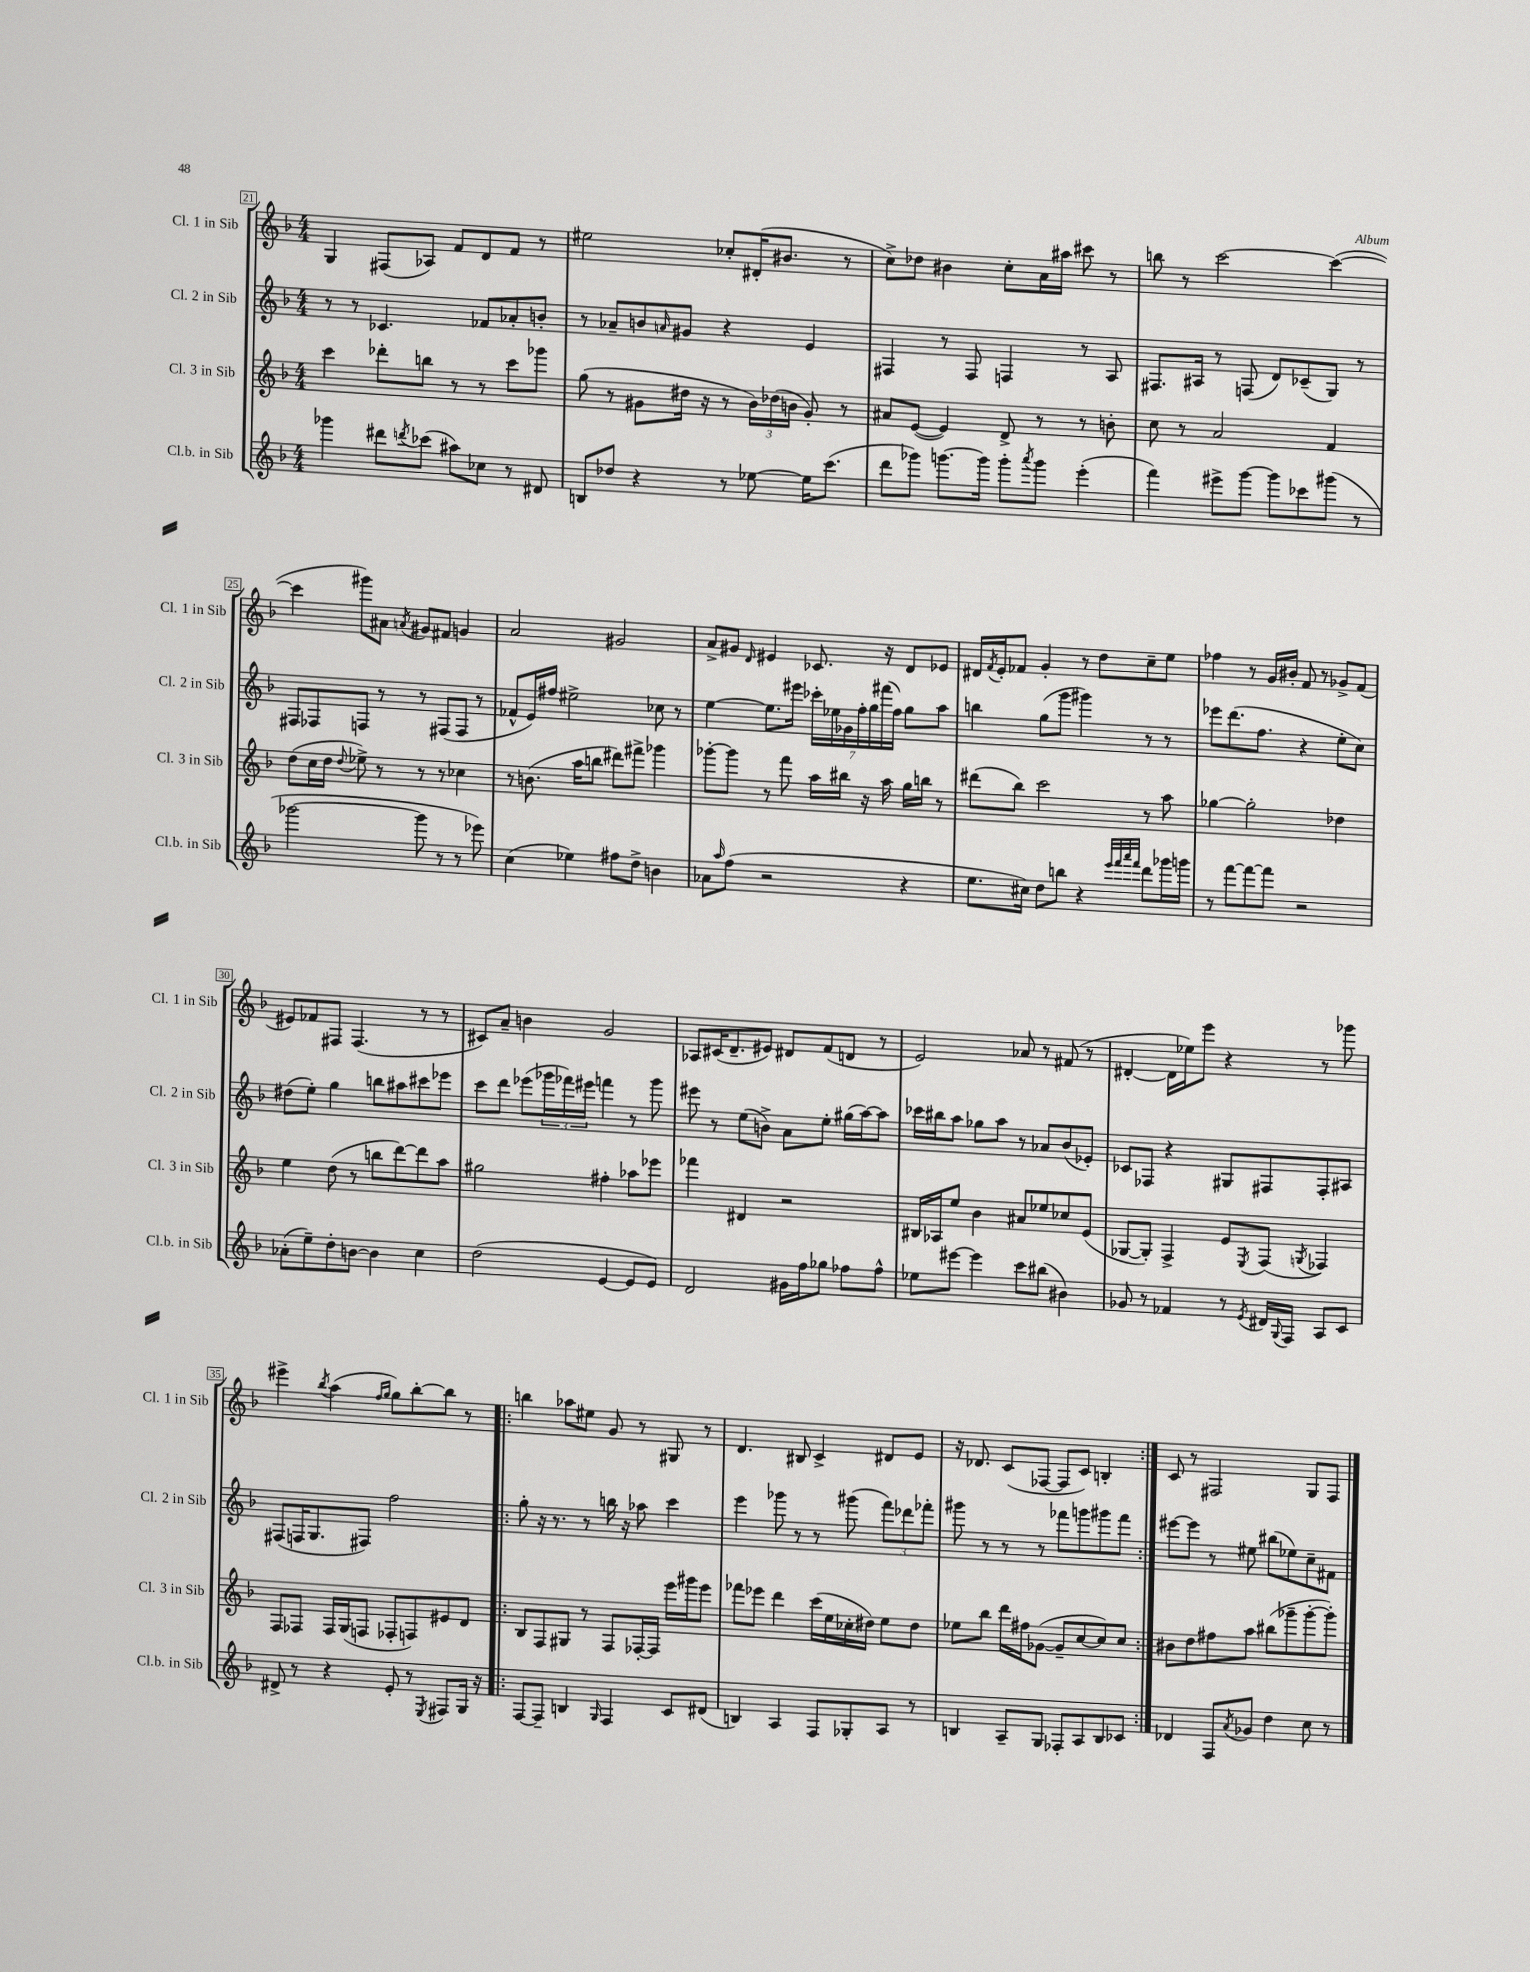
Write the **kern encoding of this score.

**kern	**kern	**kern	**kern
*part4	*part3	*part2	*part1
*staff4	*staff3	*staff2	*staff1
*I"Cl.b. in Sib	*I"Cl. 3 in Sib	*I"Cl. 2 in Sib	*I"Cl. 1 in Sib
*I'Cl.b. in Sib	*I'Cl. 3 in Sib	*I'Cl. 2 in Sib	*I'Cl. 1 in Sib
*clefG2	*clefG2	*clefG2	*clefG2
*k[b-]	*k[b-]	*k[b-]	*k[b-]
*M4/4	*M4/4	*M4/4	*M4/4
=21	=21	=21	=21
4ggg-X\	4ccc\	8r	4G/
.	.	8r	.
8ddd#X\L	8ddd-X'\L	4.c-X/	(8F#X/L
8qdddn/	.	.	.
(8ccc-X\J	8bbn\J	.	8A-X/J)
8aa#X\L)	8r	.	8f/L
8cc-X\J	8r	8f-X/L	8d/
8r	8ccc\L	8a-X'/	8f/J
8d#X/	8ggg-X\J	8bn'/J	8r
=22	=22	=22	=22
8Bn/L	(8gg\	8r	2ee#X\
8dd-X/J	8r	8a-X~/L	.
4r	8g#X\L	8bn/	.
.	.	16qqan/	.
.	16dd#X\Jk	8g#X/J	.
.	16r	.	.
8r	8r	4r	8cc-X'/L
[8ee-X\	24b-\LL)	.	(16d#X'/K
.	(24dd-X\	.	.
.	.	.	8.b#X/J
.	24bn\JJ	.	.
16ee-\KL]	8g#'/)	4e/	.
(8.ccc\J	.	.	.
.	8r	.	8r
=23	=23	=23	=23
8ddd\L	8a#X/L	4F#X/	8cc^\L)
8ggg-X\J)	([8e/J	.	8dd-X\J
[8.gggn\L	4e/])	8r	4b#X\
.	.	8F#/	.
16ggg\Jk]	.	.	.
8ggg'\L	8d^/	4Fn/	8cc'\L
8qaaa/	.	.	.
8ggg\J	8r	.	16a\L
.	.	.	16aa#X\JJ
(4eee'\	8r	8r	8ccc#X\
.	8bn'\	8A/	8r
=24	=24	=24	=24
4fff\)	8cc\	8.F#X/L	8bbn\
.	8r	.	8r
.	.	16A#X/Jk	.
8eee#X^\L	2a/	8r	[2ccc\
[8ggg\J	.	(8Fn/	.
8ggg\L]	.	8d/L)	.
8ccc-X\	.	(8c-X~/	.
(8ggg#X\J	4f/	8G/J)	(4ccc\_
8r	.	8r	.
!!LO:LB:g=z
=25	=25	=25	=25
[2ggg-X\	(8dd\L	8F#X/L	4ccc\]
.	16cc\L	8F-X/	.
.	16dd\JJ	.	.
.	8qqdd/	.	.
.	8ee-X^\)	8Fn/J	8ggg#X\L)
.	8r	8r	8a#X\J
.	.	.	8qan/
8ggg-\]	8r	8r	8g#X/L
8r	8r	(8F#X/L	8f#X/J
8r	4cc-X\	8F#/J	4gn/
8eee-X\)	.	8r	.
=26	=26	=26	=26
(4cc\	8r	8f-X^^/L	2a/
.	(8.bn\	16e/L)	.
.	.	16ff#X/JJ	.
4ee-X\)	.	2ee#X^\	.
.	16aa\KL	.	.
.	8bbn\J	.	.
8ff#X\L	8ddd#X\L)	.	2g#X/
8dd^\J	8fff#X^\J	.	.
4bn\	4ggg-X\	8cc-X\	.
.	.	8r	.
=27	=27	=27	=27
8a-X\L	[8ggg-X'\L	[4ee\	8a^/L
16qqaa/	.	.	.
(8ff\J	8ggg-\J]	.	8g#X/J
.	.	.	16qqd/
2r	8r	8.ee\L]	4e#X/
.	8fff\	.	.
.	.	16eee#X\Jk	.
.	16aa\LL	28ccc-X'\LL	8.c-X/
.	.	28ee-X\	.
.	16bb#X\JJ	.	.
.	.	28g-X\	.
.	.	28ff'\	.
.	16r	.	.
.	.	28gg\	.
.	.	(28fff#X\	.
.	16aa\	.	16r
.	.	28ff\JJ)	.
4r	16gg\LL	8gg\L	8d/L
.	16bbn\JJ	.	.
.	8r	8aa\J	8e-X/J
=28	=28	=28	=28
8.ee\L	(8ddd#X\L	4bbn\	16d#X/LL
.	.	.	8qf/
.	.	.	16e'/J
.	8bb-\J)	.	8f-X/J
16cc#X\Jk)	.	.	.
8dd\L	2ccc\	(8gg\L	4g'/
8bbn\J	.	8ggg\J	.
4r	.	4ggg#X\)	8r
.	.	.	8dd\L
32qqeee/LLL	.	.	.
32qqfff/	.	.	.
32qqaaa/	.	.	.
32qqfff/JJJ	.	.	.
8ddd\L	8r	8r	8cc~\
16ggg-X\L	8aa\	8r	8ee\J
16gggn\JJ	.	.	.
=29	=29	=29	=29
8r	[4gg-X\	8eee-X\L	4ff-X\
[8fff\L	.	(8.ddd\	.
8fff\_	2gg-'\]	.	8r
.	.	8.ff\J	.
8fff\J]	.	.	16g/LL
.	.	.	16b#X'/JJ
2r	.	4r	8f/
.	.	.	8r
.	4dd-X\	8ee'\L	8g-X^/L
.	.	8cc\J)	(8f/J
!!LO:LB:g=z
=30	=30	=30	=30
(8a-X'\L	4ee\	(8dd#X\L	8e#X/L)
8ee~\)	.	8ee'\J)	8f-X/
8dd'\	(8dd\	4gg\	8F#X/J
[8bn\J	8r	.	(4.F#/
4b\]	8bbn\L	8bbn\L	.
.	[8ddd\)	8aa#X\	.
4cc\	8ddd\]	8ccc#X\	8r
.	8aa\J	8eee-X\J	8r
=31	=31	=31	=31
(2dd\	2gg#X\	8ccc\L	8c#X/L)
.	.	8ddd\J	8a~/J
.	.	(8eee-X\L	4bn\
.	.	24ggg-X\L	.
.	.	24fff-X\)	.
.	.	24eee#X\JJ	.
[4e/	4ff#X'\	4fffn\	2g/
8e/L]	8aa-X\L	8r	.
8e/J)	8eee-X\J	8ggg-\	.
=32	=32	=32	=32
2d/	4fff-X\	8eee#X\	8A-X/L
.	.	8r	(16c#X/K
.	.	.	8.d~/
.	4d#X/	(8ee\L	.
.	.	8bn^\J)	8e#X/J)
16g#X\LL	2r	8a\L	8d#X/L
16ff\J	.	.	.
8gg-X\J	.	8ee'\J	(8f/
8ff-X\L	.	(16gg#X\LL	8dn/J
.	.	[16aa\J)	.
8ff-^^\J	.	8aa\J]	8r
=33	=33	=33	=33
8ee-X\L	16B#X/LL	16ccc-X\LL	2e/)
.	16A-X/J	16bb#X\J	.
[8eee#X\J	8ee/J	8aa\J	.
4eee#\]	4b-\	8gg-X\L	.
.	.	8aa\J	.
8ccc\L	8a#X/L	8r	8a-X/
(8bb#X\J	8ee-X/	8a-X/L	8r
4b#X\)	8cc-X/	(8b-/	(8f#X/
.	(8e/J	8e-X'/J)	8r
=34	=34	=34	=34
8g-X/	[8G-X/L	8c-X/L	[4d#X'/
8r	8G-'/J])	8F-X/J	.
4f-X/	4F^/	4r	16d#\LL]
.	.	.	16ee-X\J)
.	.	.	8eee\J
8r	8e/L	8G#X/L	4r
8qe/	8qE/	.	.
16d#X/LL	(8F/J	8F#X/	.
8qqG/	.	.	.
16F/JJ	.	.	.
.	8qGn/	.	.
8A/L	4F-X/)	8F#'/	8r
8c/J	.	8A#X/J	8ggg-X\
!!LO:LB:g=z
=35	=35	=35	=35
8d#X^/	8F/L	(8F#X/L	4eee#X^\
8r	8F-X/J	16Fn/K	.
.	.	8.G/	.
.	.	.	8qbb-/
4r	16F-/LL	.	(4aa\
.	(16G/J	.	.
.	8Fn/J	8F#X/J)	.
.	.	.	16qqff/LL
.	.	.	16qqgg/JJ
8e'/	8F-X'/L	2ff\	8gg\L)
8r	8Fn/)	.	[8bb-'\
8qE/	.	.	.
8F#X/L	8e#X/	.	8bb-\J]
16G/Jk	8d/J	.	8r
16r	.	.	.
=36!|:	=36!|:	=36!|:	=36!|:
[8F/L	8B-/L	8gg'\	4bbn\
8F~/J]	8F/	16r	.
.	.	8.r	.
4Bn/	8G#X/J	.	8aa-X\L
.	8r	8r	8ee#X\J
16qqG/	.	.	.
4F/	8F/L	16bbn\	8g/
.	.	16r	.
.	[16F-X'/L	8aa-X\	8r
.	16F-/JJ]	.	.
8c/L	16eee\LL	4ccc\	8G#X/
.	16ggg#X\J	.	.
(8d#X/J	8eee\J	.	8r
=37	=37	=37	=37
4Bn/)	8fff-X\L	4eee\	4.d/
.	8eee-X\J	.	.
4A/	4ddd\	8ggg-X\	.
.	.	8r	8B#X/
8F/L	(16ccc\LL	8r	4c^/
.	16ee\	.	.
8G-X'/	16cc-X'\	(8ggg#X\	.
.	16dd#X\JJ)	.	.
8A/J	8ee\L	12fff\L)	8d#X/L
.	.	12ddd-X\	.
8r	8dd#\J	.	8e/J
.	.	12fff-X'\J	.
=38	=38	=38	=38
4Bn/	8ee-X\L	8ggg#X\	16r
.	.	.	8.d-X/
.	8bb-\J	8r	.
8A~/L	16ddd\LL	8r	(8c/L
.	16ff#X\J	.	.
8G/J	([8g-X\J	8r	[8F-X/J
8F-X'/L	8g-~/L]	8fff-X\L	8F-/L]
8A/	[8cc/	8gggn\	8c/J)
8B/	8cc/])	8ggg#X\	4Bn'/
8c-X/J	8cc/J	8fff-\J	.
=39:|!	=39:|!	=39:|!	=39:|!
4d-X/	8b#X\L	[8eee#X\L	8c/
.	8dd\	8eee#\J]	8r
8F/L	8ff#X\	8r	2F#X/
8qa/	.	.	.
8g-X/J	8aa\J	8ee#X\	.
4dd\	(8bb#X\L	(8bb#X\L	.
.	8ggg-X~\	8ee-X\)	.
8cc\	[8ggg-'\	8cc~\	8G/L
8r	8ggg-'\J])	8f#X\J	8F#/J
==	==	==	==
*-	*-	*-	*-
